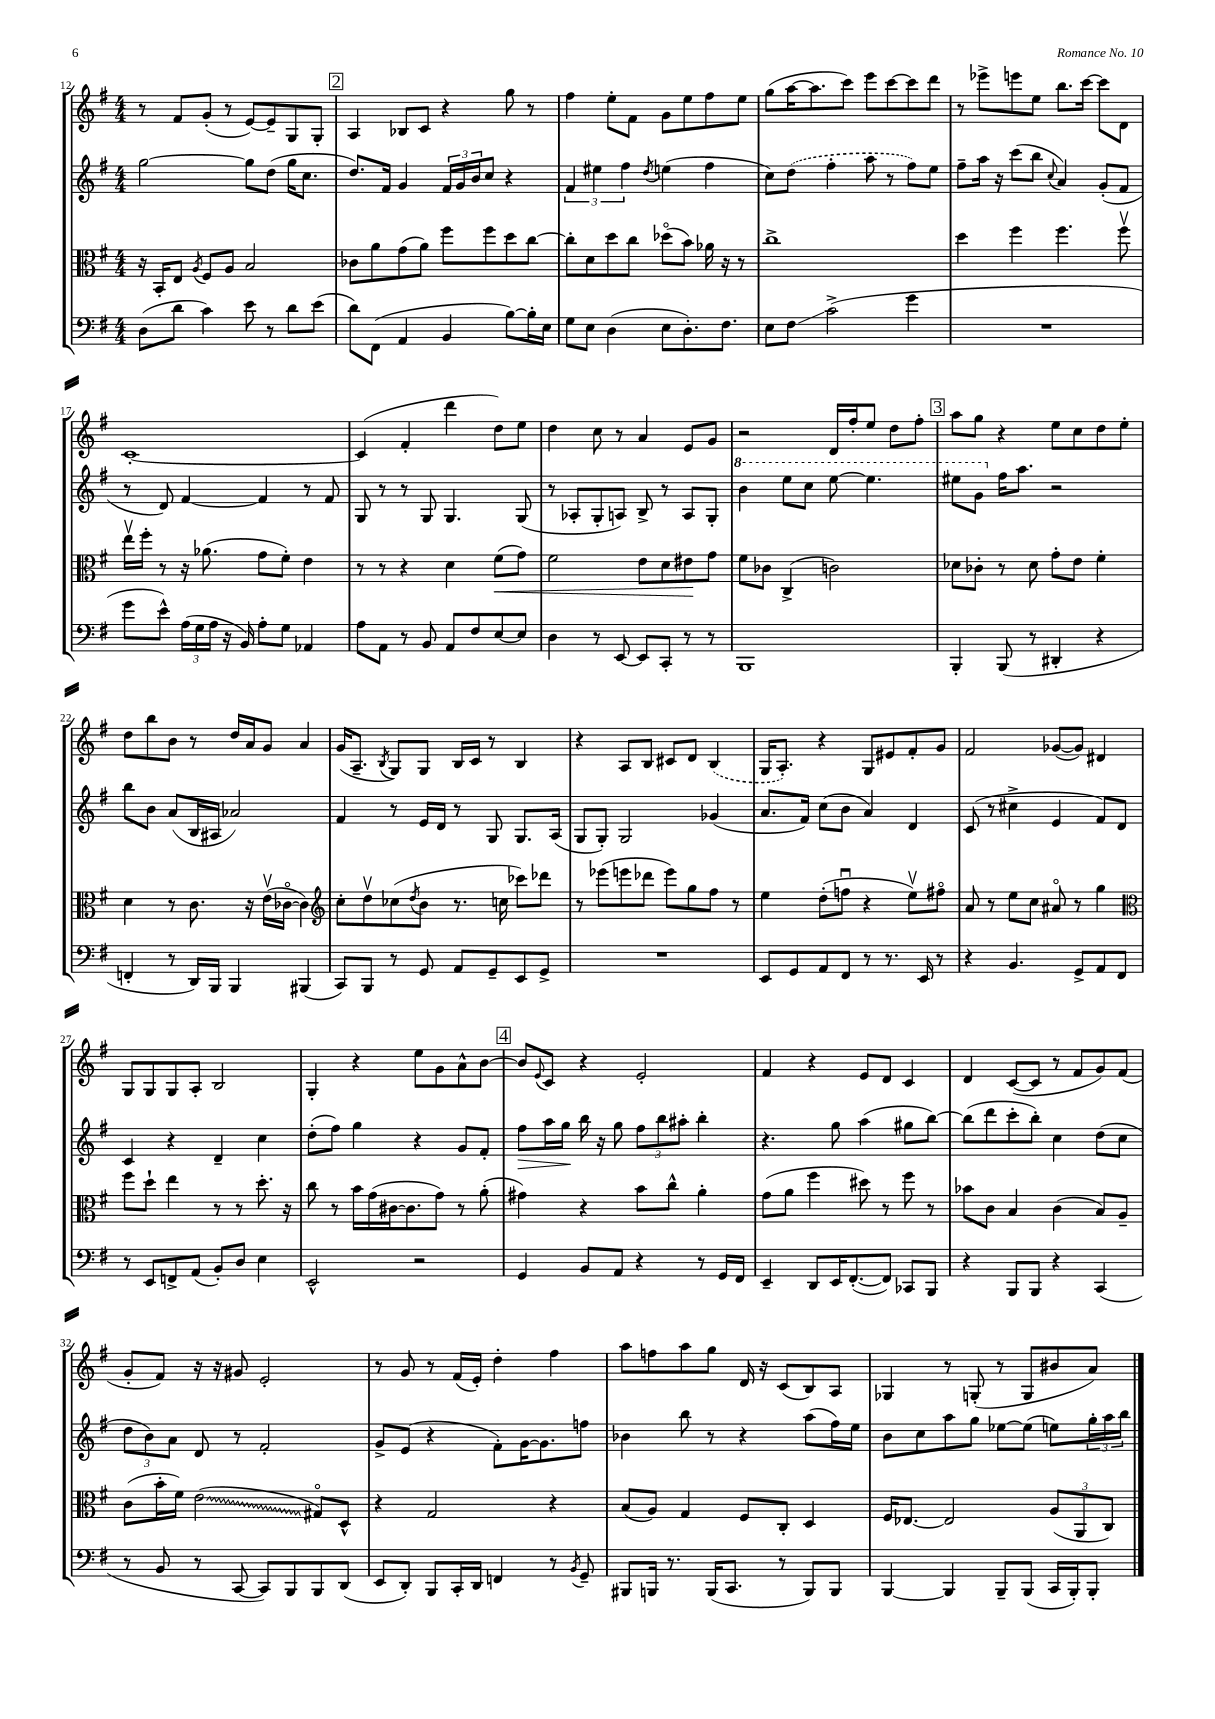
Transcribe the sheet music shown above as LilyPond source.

<<
\new StaffGroup <<
\new Staff = "s0" {
    \clef treble \key g \major \numericTimeSignature \time 4/4
    r8 fis'8 g'8-.( r8 e'8~) e'8-- g8 g8-. |
    \mark \markup { \box "2" } a4 bes8 c'8 r4 g''8 r8 |
    fis''4 e''8-. fis'8 g'8 e''8 fis''8 e''8 |
    g''8( a''16~ a''8. c'''8) e'''8 c'''8~ c'''8 d'''8 |
    r8 ees'''8-> e'''8 e''8 b''8. c'''16~ c'''8 d'8 |
    c'1~-. |
    c'4( fis'4-. d'''4 d''8) e''8 |
    d''4 c''8 r8 a'4 e'8 g'8 |
    r2 d'16 fis''16-. e''8 d''8 fis''8-. |
    \mark \markup { \box "3" } a''8 g''8 r4 e''8 c''8 d''8 e''8-. |
    d''8 b''8 b'8 r8 d''16 a'16 g'8 a'4 |
    g'16( a8.-- \acciaccatura { b8 } g8) g8 b16 c'16 r8 b4 |
    r4 a8 b8 cis'8 d'8 \once \slurDashed b4( |
    g16 a8.-.) r4 g8 eis'8 fis'8-. g'8 |
    fis'2 ges'8~( ges'8) dis'4 |
    g8 g8 g8 a8-. b2 |
    g4-. r4 e''8 g'8 a'8-^ b'8~ |
    \mark \markup { \box "4" } b'8 \appoggiatura { e'8 } c'8 r4 e'2-. |
    fis'4 r4 e'8 d'8 c'4 |
    d'4 c'8~( c'8 r8 fis'8 g'8) fis'8( |
    g'8-. fis'8) r16 r16 gis'8 e'2-. |
    r8 g'8 r8 fis'16( e'16-.) d''4-. fis''4 |
    a''8 f''8 a''8 g''8 d'16 r16 c'8( b8) a8 |
    ges4 r8 g8-.( r8 g8 bis'8 a'8) \bar "|." |
}
\new Staff = "s1" {
    \clef treble \key g \major \numericTimeSignature \time 4/4
    g''2~ g''8 d''8( g''16 c''8. |
    \mark \markup { \box "2" } d''8.) fis'16 g'4 \tuplet 3/2 { fis'16 g'16 b'16 } c''8 r4 |
    \tuplet 3/2 { fis'4 eis''4 fis''4 } \acciaccatura { d''8 } e''4( fis''4 |
    c''8) \once \slurDashed d''8( fis''4-. a''8 r8 fis''8) e''8 |
    fis''8-- a''16 r16 c'''8( b''8 \appoggiatura { c''8 } a'4) g'8-.( fis'8 |
    r8 d'8) fis'4~ fis'4 r8 fis'8 |
    g8 r8 r8 g8 g4. g8( |
    r8 aes8-. g8-. a8) b8-> r8 a8 g8-. |
    \ottava #1 b''4 e'''8 c'''8 e'''8~ e'''4. |
    \mark \markup { \box "3" } eis'''8 g''8 \ottava #0 fis''16 a''8. r2 |
    b''8 b'8 a'8( b16 ais16 aes'2) |
    fis'4 r8 e'16 d'16 r8 g8 g8. a16( |
    g8 g8-.) g2 ges'4( |
    a'8. fis'16) c''8( b'8 a'4) d'4 |
    c'8( r8 cis''4-> e'4 fis'8) d'8 |
    c'4 r4 d'4-- c''4 |
    d''8-.( fis''8) g''4 r4 g'8 fis'8-. |
    \mark \markup { \box "4" } fis''8\> a''16 g''16\! b''16 r16 g''8 \tuplet 3/2 { fis''8 b''8 ais''8-. } b''4-. |
    r4. g''8 a''4( gis''8 b''8~) |
    b''8( d'''8 c'''8-. b''8-.) c''4 d''8( c''8 |
    \tuplet 3/2 { d''8 b'8) a'8 } d'8 r8 fis'2-. |
    g'8-> e'8( r4 fis'8-.) g'16~ g'8. f''8 |
    bes'4 b''8 r8 r4 a''8( fis''16) e''16 |
    b'8 c''8 a''8 g''8 ees''8~ ees''8( e''8) \tuplet 3/2 { g''16-. a''16 b''16 } \bar "|." |
}
\new Staff = "s2" {
    \clef alto \key g \major \numericTimeSignature \time 4/4
    r16 b,16-. e8 \acciaccatura { a8 } fis8 a8 b2 |
    \mark \markup { \box "2" } ces'8 a'8 g'8( a'8) fis''8 fis''8 d''8 c''8~ |
    c''8-. d'8 d''8 c''8 des''8\flageolet( b'8) aes'16 r16 r8 |
    c''1-> |
    d''4 fis''4 fis''4. fis''8\upbow |
    e''16\upbow fis''16-. r8 r16 aes'8.( g'8 fis'8-.) e'4 |
    r8 r8 r4 d'4 fis'8\<( g'8) |
    fis'2 e'8 d'8 eis'8\! g'8 |
    fis'8 ces'8 c4->( c'2) |
    \mark \markup { \box "3" } des'8 ces'8-. r8 des'8 g'8-. e'8 fis'4-. |
    d'4 r8 c'8. r16 e'16\upbow( ces'16~\flageolet ces'4) |
    \clef treble c''8-. d''8\upbow ces''8( \acciaccatura { d''8 } b'8 r8. c''16 ces'''8) des'''8 |
    r8 ees'''8( e'''8 des'''8 e'''8) g''8 fis''8 r8 |
    e''4 d''8-.( f''8\downbow r4 e''8\upbow) fis''8\flageolet |
    a'8 r8 e''8 c''8 ais'8\flageolet r8 g''4 |
    \clef alto fis''8 d''8-! e''4 r8 r8 d''8.-. r16 |
    c''8 r8 b'16 g'16( cis'16~ cis'8. g'8) r8 a'8-.( |
    \mark \markup { \box "4" } gis'4) r4 b'8 c''8-^ a'4-. |
    g'8( a'8 fis''4 dis''8) r8 fis''8 r8 |
    bes'8 c'8 b4 c'4( b8) a8-- |
    c'8( b'16-. fis'16) \once \override Glissando.style = #'zigzag e'2\glissando( gis8\flageolet) d8-^ |
    r4 g2 r4 |
    b8( a8) g4 fis8 c8-. d4 |
    fis16 ees8.~ ees2 \tuplet 3/2 { a8( a,8 c8) } \bar "|." |
}
\new Staff = "s3" {
    \clef bass \key g \major \numericTimeSignature \time 4/4
    d8( d'8 c'4) e'8 r8 d'8 e'8( |
    \mark \markup { \box "2" } d'8) fis,8( a,4 b,4 b8~) b16-. e16 |
    g8 e8 d4( e8 d8.-.) fis8. |
    e8 fis8\glissando c'2->( g'4 |
    R1 |
    g'8 e'8-^) \tuplet 3/2 { a16( g16 a16 } r16 b,16) a8-. g8 aes,4 |
    a8 a,8 r8 b,8 a,8 fis8 e8~ e8 |
    d4 r8 e,8~ e,8 c,8-. r8 r8 |
    b,,1 |
    \mark \markup { \box "3" } b,,4-. b,,8( r8 dis,4-. r4 |
    f,4-. r8 d,16) b,,16 b,,4 bis,,4( |
    c,8) b,,8 r8 g,8 a,8 g,8-- e,8 g,8-> |
    R1 |
    e,8 g,8 a,8 fis,8 r8 r8. e,16 r8 |
    r4 b,4. g,8-> a,8 fis,8 |
    r8 e,8 f,8-> a,8( b,8-.) d8 e4 |
    e,2-^ r2 |
    \mark \markup { \box "4" } g,4 b,8 a,8 r4 r8 g,16 fis,16 |
    e,4-- d,8 e,16 fis,8.~-.( fis,8) ces,8 b,,8 |
    r4 b,,8 b,,8 r4 c,4( |
    r8 b,8 r8 c,8~ c,8) b,,8 b,,8 d,8( |
    e,8 d,8-.) b,,8 c,16-. d,16 f,4 r8 \acciaccatura { b,8 } g,8-- |
    bis,,8 b,,16 r8. b,,16( c,8. r8 b,,8) b,,8 |
    b,,4~ b,,4 b,,8-- b,,8( c,16 b,,16-.) b,,8-. \bar "|." |
}
>>
>>
\layout { \context { \Score currentBarNumber = #12 } }
